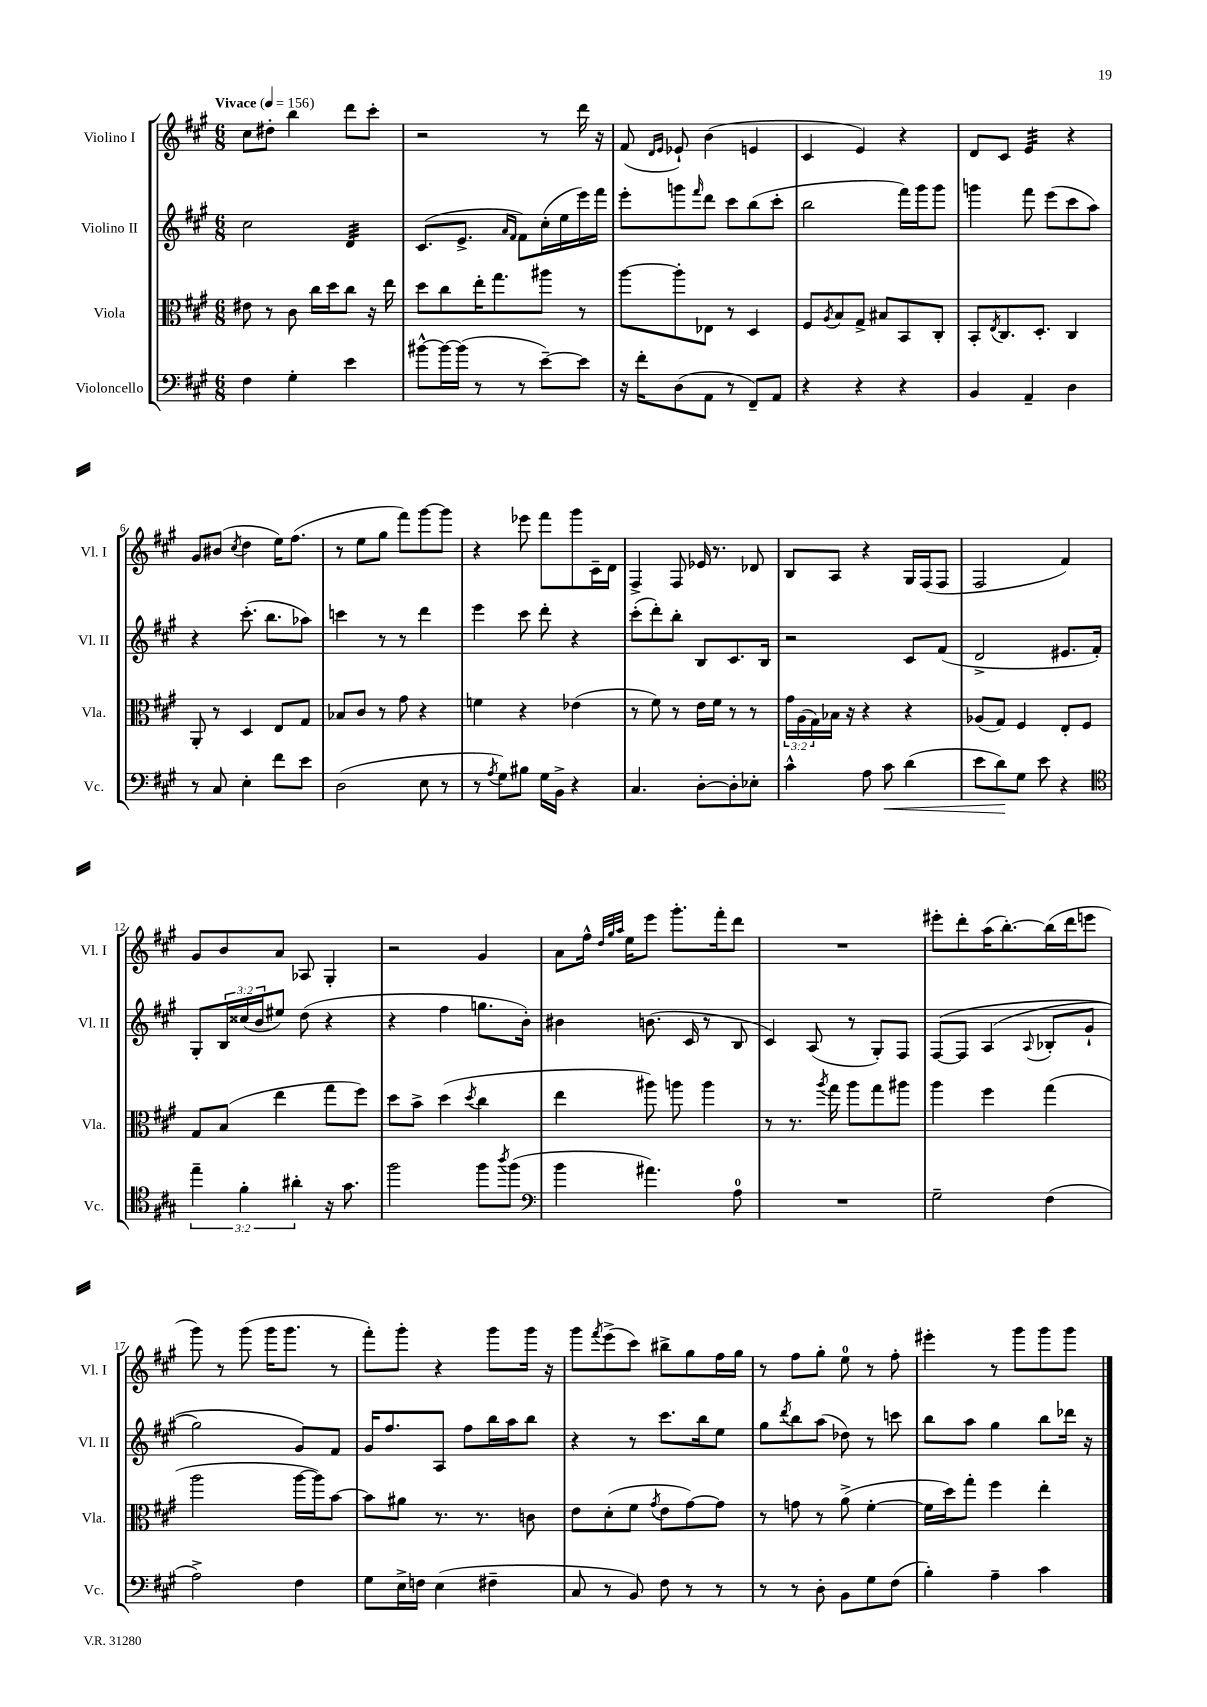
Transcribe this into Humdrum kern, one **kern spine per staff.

**kern	**kern	**kern	**kern
*staff4	*staff3	*staff2	*staff1
*clefF4	*clefC3	*clefG2	*clefG2
*k[f#c#g#]	*k[f#c#g#]	*k[f#c#g#]	*k[f#c#g#]
*M6/8	*M6/8	*M6/8	*M6/8
*MM156	*MM156	*MM156	*MM156
4F#	8e#	2cc#	8cc#
.	8r	.	8dd#'
4G#'	8c#	.	4bb
.	16cc#	.	.
.	16dd	.	.
4e	8cc#	4d	8ddd
.	16r	.	8ccc#'
.	16ee	.	.
=	=	=	=
[8b#^^	8dd	(8.c#	2r
16b#_	8cc#	.	.
(16b#]	.	8.e^	.
8r	16ee'	.	.
.	8.gg#	.	.
.	.	16qqa	.
.	.	16qqf#	.
8r	.	8f#)	.
[8e~)	8aa#	(16cc#'	8r
.	.	16ee	.
8e]	8r	16eee)	16ddd
.	.	16fff#	16r
=	=	=	=
16r	[8aa	8eee'	(8f#
16f#'	.	.	.
.	.	.	16qqd
.	.	.	16qqe
(8D	8aa']	8ggg	8e-`)
.	.	16qqfff#	.
8AA	8E-	8ddd	(4b
8r	8r	8ccc#	.
8FF#~)	4D	(8bb	4e
8AA	.	8ccc#'	.
=	=	=	=
4r	8F#	2bb	4c#
.	8qA	.	.
.	8B	.	.
4r	8G#^	.	4e)
.	8B#	.	.
4r	8BB	16fff#)	4r
.	.	16ggg#	.
.	8C#'	8ggg#	.
=	=	=	=
4BB	8BB'	4ggg	8d
.	8qE	.	.
.	8.C#	.	8c#
4AA~	.	8fff#	4e
.	8.D'	.	.
.	.	(8eee	.
4D	4C#	8ccc#	4r
.	.	8aa)	.
=	=	=	=
8r	8AA'	4r	8g#
8C#	8r	.	(8b#
.	.	.	8qcc#
4E'	4D	(8.ccc#'	4dd
.	.	8.bb	.
8f#	8E	.	16ee)
.	.	.	(8.ff#
8e	8G#	8aa-)	.
=	=	=	=
(2D	8B-	4ccc	8r
.	8c#	.	8ee
.	8r	8r	8gg#
.	8g#	8r	8fff#)
8E	4r	4ddd	[8ggg#
8r	.	.	8ggg#]
=	=	=	=
8r	4f	4eee	4r
8qA	.	.	.
8G#)	.	.	.
8B#	4r	8ccc#	8eee-
16G#	.	8ddd'	8fff#
16BB^	.	.	.
4r	(4e-	4r	8ggg#
.	.	.	16c#~
.	.	.	16d
=	=	=	=
4.C#	8r	(8ccc#'	4F#^
.	8f#)	8ddd')	.
.	8r	8bb'	8F#
[8D'	16e	8B	16e-
.	16f#	.	8.r
8D']	8r	8.c#	.
8E-'	8r	.	8d-
.	.	16B	.
=	=	=	=
4c#^^	24g#	2r	8B
.	(24A	.	.
.	24G#)	.	.
.	16B-	.	8A
.	16r	.	.
8A	4r	.	4r
8c#	.	.	.
(4d	4r	8c#	16G#
.	.	.	(16F#
.	.	(8f#	8F#
=	=	=	=
8e	(8A-	2d^	2F#
8d)	8G#)	.	.
8G#	4F#	.	.
8e	.	.	.
4r	8E'	8.e#	4f#)
.	8F#	.	.
.	.	16f#')	.
=	=	=	=
*clefC4	*	*	*
6ee~	8G#	8G#'	8g#
.	(8B	24B	8b
6f#'	.	(24cc##	.
.	.	24b	.
.	4ee	8ee#)	8a
6a#'	.	.	.
.	.	(8dd	8A-
16r	8gg#	4r	4G#'
8.g#	.	.	.
.	8ff#)	.	.
=	=	=	=
2ff#	8dd	4r	2r
.	8b^	.	.
.	(4dd	4ff#	.
.	8qdd	.	.
8ff#	4cc#	8.gg	4g#
8qaa	.	.	.
(8ff#	.	.	.
.	.	16b')	.
=	=	=	=
*clefF4	*	*	*
4b	4ee	4b#	8a
.	.	.	16ff#^^
.	.	.	32qqdd
.	.	.	32qqgg#
.	.	.	32qqaa
.	.	.	16ee
4.a#)	8aa#)	(8.b	8eee
.	8aa	.	8.ggg#'
.	.	16c#	.
.	4aa	8r	.
.	.	.	16fff#'
8A	.	8B	8ddd
=	=	=	=
2.r	8r	4c#)	2.r
.	8.r	.	.
.	.	(8A	.
.	8qaa	.	.
.	16gg#	.	.
.	8aa	8r	.
.	8gg#	8G#')	.
.	8aa#	8F#	.
=	=	=	=
2G#~	4aa	&([8F#	8eee#'
.	.	8F#]	8ddd'
.	4ff#	(4A	(16aa
.	.	.	[8.bb')
.	.	8qqA	.
(4F#	(4gg#	8B-'	(16bb]
.	.	.	16ddd
.	.	8g#`	8eee
=	=	=	=
2A^)	2aa	2gg#)	8ggg#)
.	.	.	8r
.	.	.	(8ggg#
.	.	.	16ggg#
.	.	.	8.ggg#
4F#	[16aa	8g#&)	.
.	16aa])	.	.
.	[8b	8f#	8r
=	=	=	=
8G#	8b]	16g#	8fff#')
.	.	8.ff#	.
16E^	8a#	.	8ggg#'
16F	.	.	.
(4E	8.r	8A	4r
.	.	8ff#	.
.	8.r	.	.
4F#~	.	16bb	8ggg#
.	.	16aa	.
.	8c	8bb	16ggg#
.	.	.	16r
=	=	=	=
8C#	8e	4r	8ggg#
.	.	.	8qfff#
8r	(8d'	.	(8eee^
8BB)	8f#	8r	8ccc#)
.	8qg#	.	.
8F#	8e	8.ccc#	8bb#^
8r	[8g#)	.	8gg#
.	.	16bb	.
8r	8g#]	8ee	16ff#
.	.	.	16gg#
=	=	=	=
8r	8r	8gg#	8r
.	.	8qddd	.
8r	8g	8bb	8ff#
8D'	8r	(8aa	8gg#'
8BB	(8a^	8dd-)	8ee
8G#	[4f#'	8r	8r
(8F#	.	8ccc	8ff#'
=	=	=	=
4B')	16f#]	8bb	4eee#'
.	16dd)	.	.
.	8gg#'	8aa	.
4A~	4ff#	4gg#	8r
.	.	.	8ggg#
4c#	4ee'	8bb	8ggg#
.	.	16ddd-	8ggg#
.	.	16r	.
==	==	==	==
*-	*-	*-	*-
